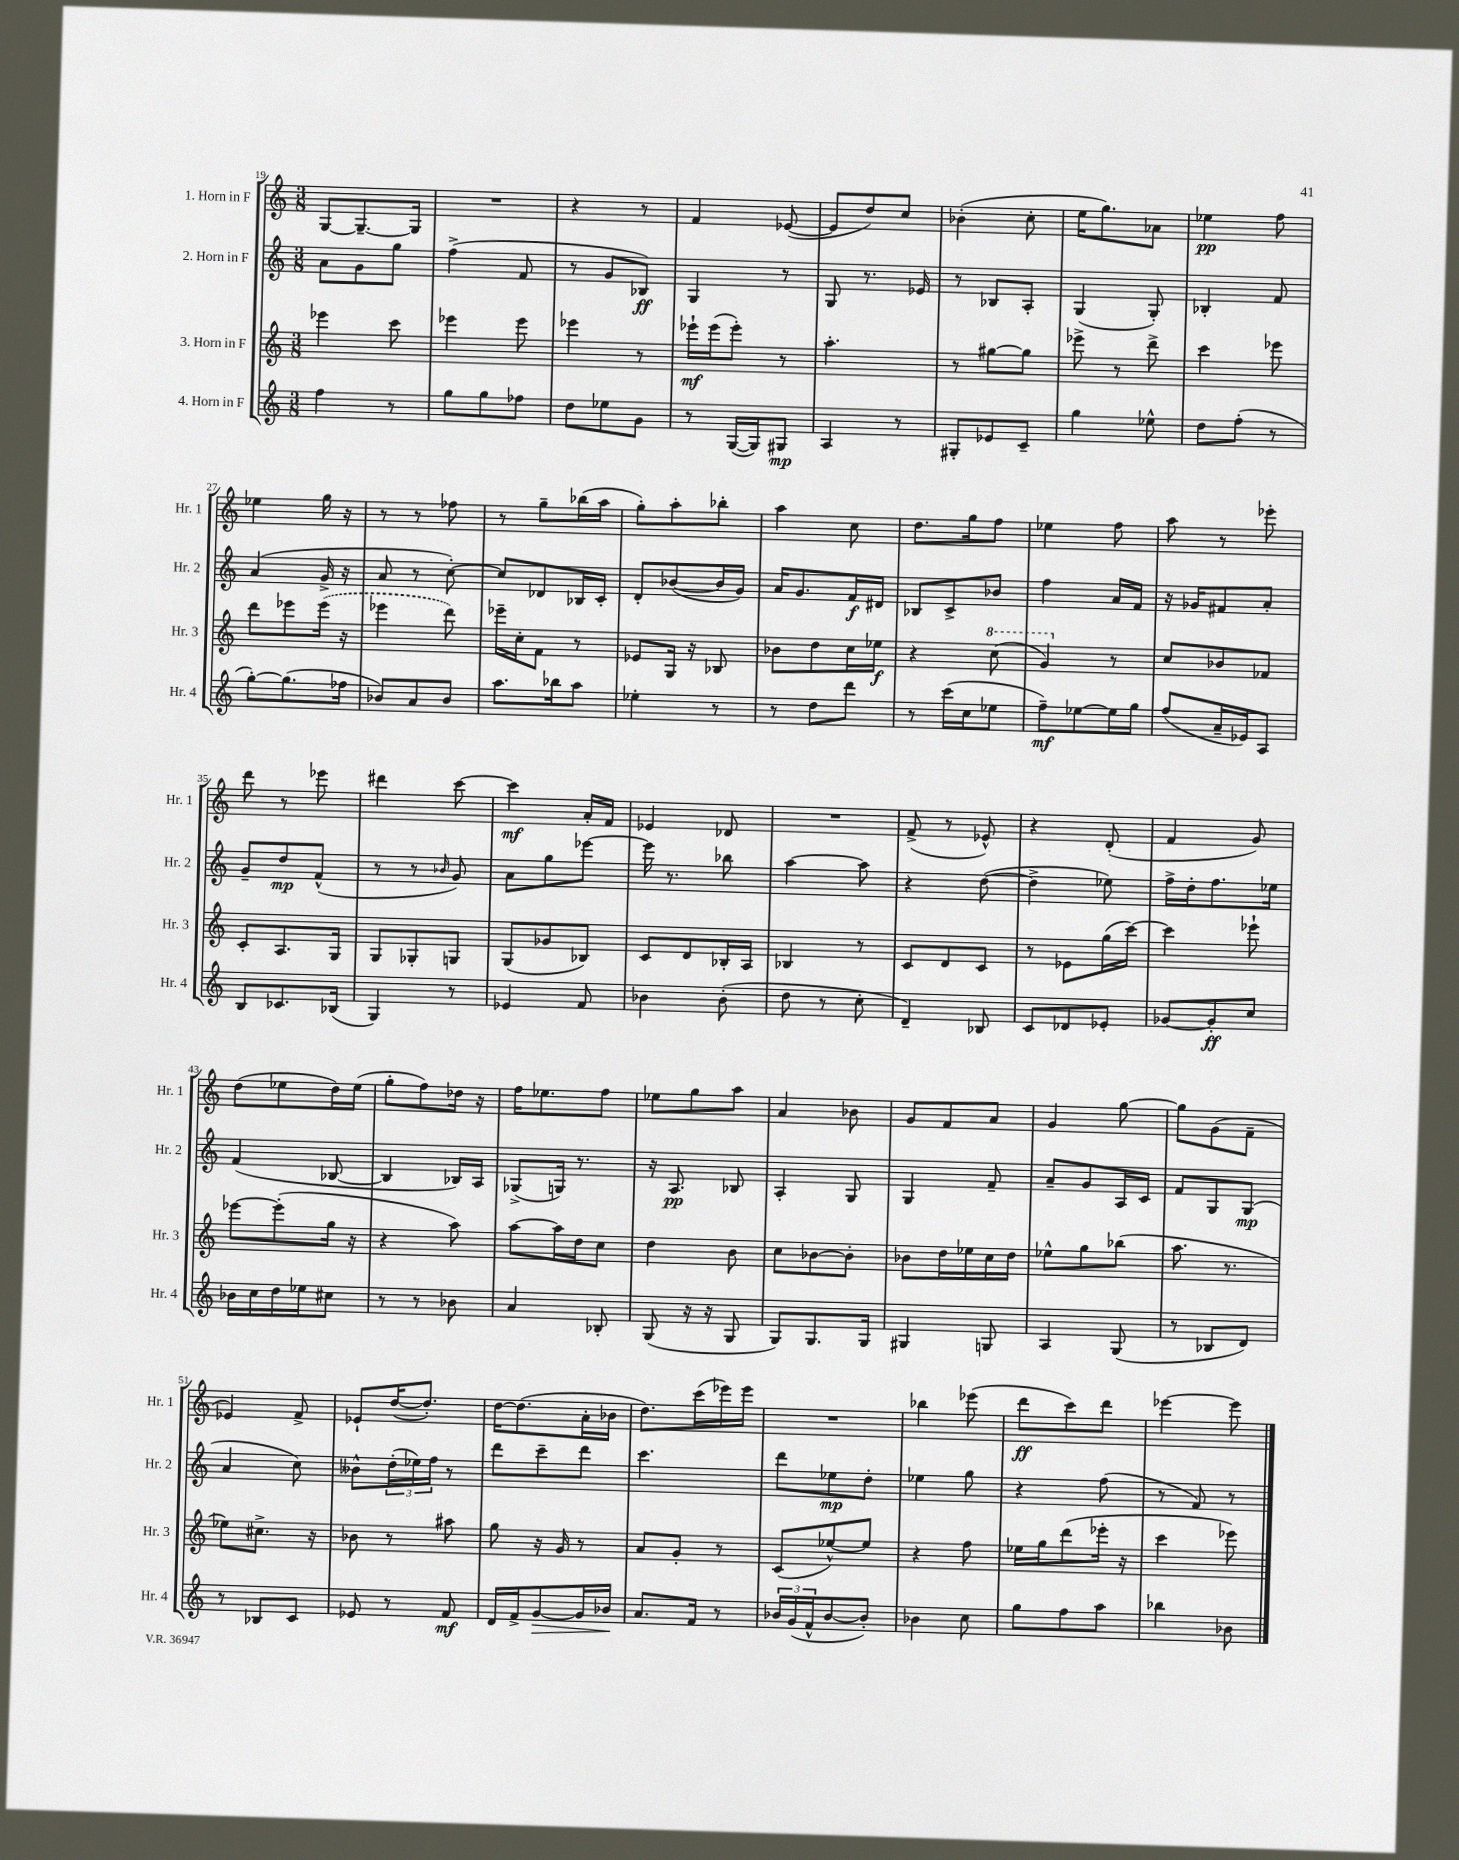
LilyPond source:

<<
\new StaffGroup <<
\new Staff = "s0" \with { instrumentName = "1. Horn in F" shortInstrumentName = "Hr. 1" } {
    \clef treble \key c \major \numericTimeSignature \time 3/8
    g8~ g8.~-- g16 |
    R4. |
    r4 r8 |
    f'4 ees'8~( |
    ees'8 d''8) c''8 |
    bes'4-.( c''8-. |
    e''16 g''8.) aes'8 |
    ees''4\pp f''8 |
    ees''4 g''16 r16 |
    r8 r8 fes''8 |
    r8 g''8-- bes''16( a''16 |
    g''8-.) a''8-. bes''8-. |
    a''4 c''8 |
    d''8. g''16 f''8 |
    ees''4 f''8 |
    a''8 r8 ees'''8-. |
    d'''8 r8 ees'''8 |
    dis'''4 c'''8~ |
    c'''4\mf a'16-. f'16 |
    ees'4 des'8 |
    R4. |
    f'8->( r8 ees'8-^) |
    r4 d'8-.( |
    f'4 g'8) |
    d''8( ees''8 d''16) ees''16( |
    g''8-. f''8) des''16 r16 |
    f''16 ees''8. f''8 |
    ees''8 g''8 a''8 |
    a'4 bes'8 |
    g'8 f'8 a'8 |
    g'4 g''8~ |
    g''8 g'8( f'8-- |
    ees'4) f'8-> |
    ees'8-! d''16~( d''8.-.) |
    d''16~ d''8.( a'16-. bes'16 |
    d''8.) c'''16( ees'''16) ees'''16 |
    R4. |
    bes''4 ees'''8( |
    d'''8\ff c'''8) d'''8 |
    ees'''4~ ees'''8 \bar "|." |
}
\new Staff = "s1" \with { instrumentName = "2. Horn in F" shortInstrumentName = "Hr. 2" } {
    \clef treble \key c \major \numericTimeSignature \time 3/8
    a'8 g'8 g''8 |
    f''4->( f'8 |
    r8 g'8 bes8\ff) |
    g4 r8 |
    g8 r8. ees'16 |
    r8 bes8 a8-. |
    g4( g8-.) |
    bes4-. f'8 |
    a'4( g'16-> r16 |
    a'8 r8 c''8~-.) |
    c''8 des'8 bes16 c'16-. |
    d'8-. bes'8~( bes'16 g'16) |
    a'16 g'8. f'16\f dis'16 |
    bes8 c'8-> bes'8 |
    f''4 a'16 f'16 |
    r16 ges'16 fis'8 a'8-. |
    g'8-- d''8\mp f'8-^( |
    r8 r8 \grace { bes'16 } g'8) |
    a'8 g''8 ees'''8~ |
    ees'''16 r8. bes''8 |
    a''4~ a''8 |
    r4 d''8~( |
    d''4-> ees''8) |
    f''16-> d''16-. f''8. ees''16 |
    f'4( bes8~ |
    bes4 bes16) a16 |
    ges8->( g16) r8. |
    r16 a8.\pp bes8 |
    a4-. g8 |
    g4 f'8-- |
    a'8-- g'8 a16 c'16 |
    f'8 g8 g8\mp( |
    a'4 c''8) |
    beses'8-^ \tuplet 3/2 { d''16-.( ees''16) f''16 } r8 |
    d'''8 c'''8-- d'''8 |
    c'''4. |
    d'''8 ees''8\mp d''8-. |
    ees''4 g''8 |
    r4 f''8( |
    r8 f'8) r8 \bar "|." |
}
\new Staff = "s2" \with { instrumentName = "3. Horn in F" shortInstrumentName = "Hr. 3" } {
    \clef treble \key c \major \numericTimeSignature \time 3/8
    ees'''4 c'''8 |
    ees'''4 ees'''8 |
    ees'''4 r8 |
    ees'''16-!\mf ees'''16( ees'''8-.) r8 |
    a''4.-. |
    r8 gis''8~ gis''8 |
    ees'''8-> r8 d'''8-> |
    c'''4 ees'''8 |
    d'''8 ees'''8 \once \slurDashed ees'''16( r16 |
    ees'''4 d'''8) |
    ees'''16-- c''16-. f'8 r8 |
    ees'8 g16 r16 bes8 |
    bes'8 d''8 c''16 ees''16\f |
    r4 \ottava #1 c'''8( |
    g''4) \ottava #0 r8 |
    c''8 bes'8 fes'8 |
    c'8-. a8. g16 |
    g8 ges8-. g8 |
    g8( ges'8 bes8) |
    c'8 d'8 bes16-. a16 |
    bes4 r8 |
    c'8 d'8 c'8 |
    r8 ees'8 g''16( c'''16~) |
    c'''4 ees'''8-! |
    ees'''8~ ees'''8-.( g''16 r16 |
    r4 a''8) |
    a''8~ a''16 d''16 c''8 |
    d''4 b'8 |
    c''8 bes'8~ bes'8-. |
    bes'8 d''16 ees''16 c''16 d''16 |
    ees''8-^ g''8 bes''8( |
    a''8. r8. |
    ees''8) cis''8.-> r16 |
    bes'8 r8 ais''8 |
    g''8 r16 g'16 r8 |
    a'8 g'8-. r8 |
    c'8( ees''8~-^) ees''8 |
    r4 f''8 |
    ees''16 g''16 d'''8( ees'''16-. r16 |
    c'''4 ees'''8) \bar "|." |
}
\new Staff = "s3" \with { instrumentName = "4. Horn in F" shortInstrumentName = "Hr. 4" } {
    \clef treble \key c \major \numericTimeSignature \time 3/8
    f''4 r8 |
    g''8 g''8 fes''8 |
    d''8 ees''8 g'8 |
    r8 g16~( g16) gis8\mp |
    a4 r8 |
    gis8-. ees'8 c'8-- |
    g''4 ees''8-^ |
    d''8 f''8-.( r8 |
    g''8~-.) g''8.( fes''16 |
    bes'8) a'8 bes'8 |
    a''8. bes''16 a''8 |
    ees''4-. r8 |
    r8 d''8 d'''8 |
    r8 c'''16( c''16 ees''8 |
    f''8--\mf) ees''8~ ees''16 g''16 |
    f''8( a'16-- ees'16) a8 |
    b8 ces'8. bes16( |
    g4) r8 |
    ees'4 f'8 |
    bes'4 bes'8-.( |
    d''8 r8 c''8-. |
    d'4--) bes8 |
    c'8 des'8 ees'8-. |
    ges'8~ ges'8-.\ff c''8 |
    bes'16 c''16 d''16 ees''16 cis''8 |
    r8 r8 bes'8 |
    a'4 bes8-. |
    g8( r16 r16 g8 |
    g8) g8. g16 |
    gis4 g8 |
    a4 g8( |
    r8 bes8 d'8) |
    r8 bes8 c'8 |
    ees'8 r8 f'8\mf |
    d'16 f'16-> g'8~\> g'16 bes'16\! |
    a'8. f'16 r8 |
    \tuplet 3/2 { bes'16 g'16( f'16-^ } bes'8~ bes'8-.) |
    bes'4 c''8 |
    g''8 f''8 a''8 |
    bes''4 bes'8 \bar "|." |
}
>>
>>
\layout { \context { \Score currentBarNumber = #19 } }
